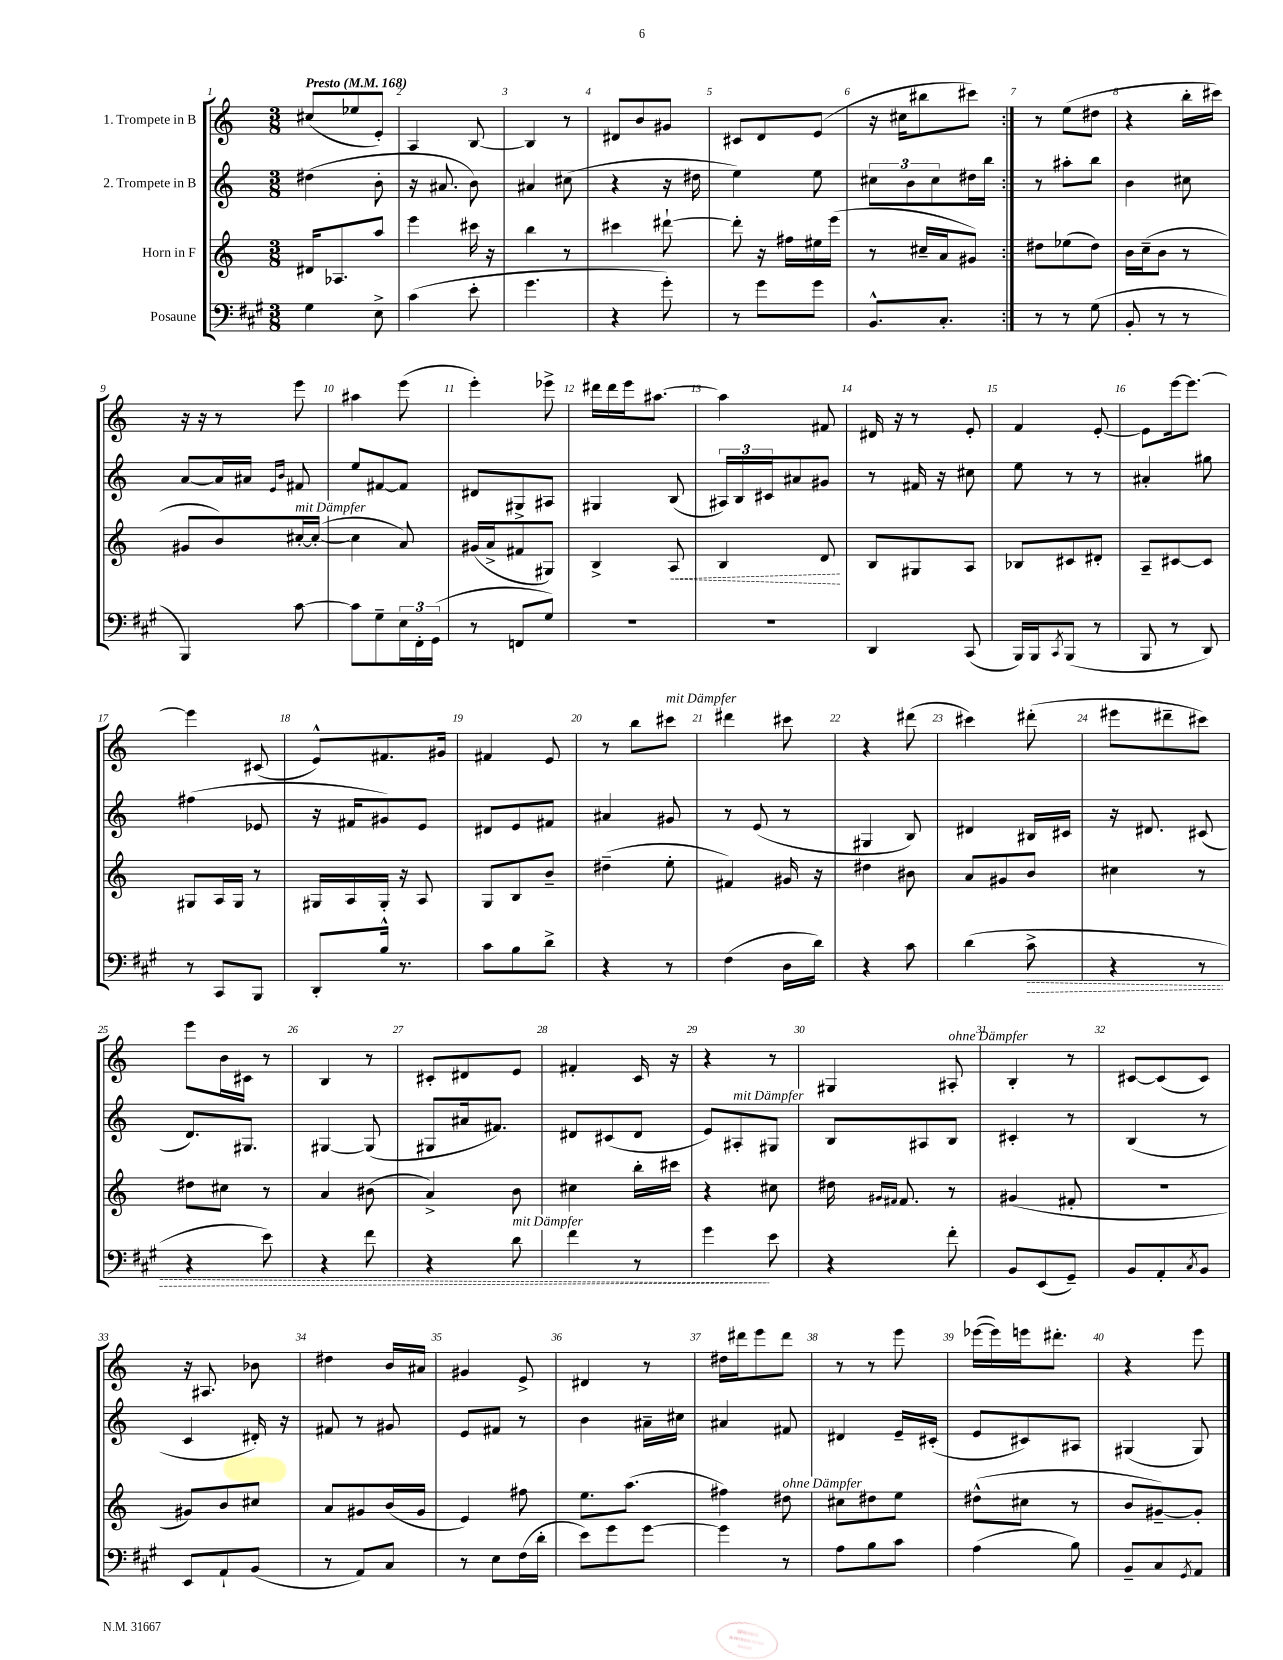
<<
\new StaffGroup <<
\new Staff = "s0" \with { instrumentName = "1. Trompete in B" } {
    \clef treble \key c \major \numericTimeSignature \time 3/8 \tempo "Presto" 4 = 168
    \repeat volta 2 { cis''8( ees''8 e'8-.) |
    a4 b8~ |
    b4 r8 |
    dis'8 b'8 gis'8 |
    cis'8 d'8 e'8( |
    r16 cis''16 bis''8 cis'''8) | }
    r8 e''8( dis''8 |
    r4 b''16-. cis'''16) |
    r16 r16 r8 e'''8 |
    ais''4 e'''8( |
    e'''4-.) ees'''8-> |
    dis'''16 dis'''16 e'''16 ais''8.~ |
    ais''4 fis'8 |
    dis'16 r16 r8 e'8-. |
    f'4 e'8~-. |
    e'8 e'''16~ e'''8.~ |
    e'''4 cis'8( |
    e'8-^) fis'8. gis'16 |
    fis'4 e'8 |
    r8 b''8 cis'''8^\markup { \italic "mit Dämpfer" } |
    dis'''4 cis'''8 |
    r4 dis'''8( |
    cis'''4) dis'''8-.( |
    eis'''8 dis'''8-- cis'''8) |
    e'''8 b'16 cis'16 r8 |
    b4 r8 |
    cis'8-. dis'8 e'8 |
    fis'4-. c'16 r16 |
    r4 r8 |
    gis4 ais8-.^\markup { \italic "ohne Dämpfer" } |
    b4-. r8 |
    cis'8~ cis'8( cis'8) |
    r16 ais8. bes'8 |
    dis''4 b'16 ais'16 |
    gis'4 e'8-> |
    dis'4 r8 |
    dis''16 dis'''16 e'''8 dis'''8 |
    r8 r8 e'''8 |
    ees'''16~( ees'''16) e'''16 dis'''8.-. |
    r4 e'''8 \bar "|." |
}
\new Staff = "s1" \with { instrumentName = "2. Trompete in B" } {
    \clef treble \key c \major \numericTimeSignature \time 3/8
    \repeat volta 2 { dis''4( b'8-. |
    r16 ais'8. b'8) |
    ais'4 cis''8( |
    r4 r16 dis''16 |
    e''4) e''8 |
    \tuplet 3/2 { cis''8 b'8 cis''8 } dis''16 b''16 | }
    r8 ais''8-. b''8 |
    b'4 cis''8 |
    a'8~ a'16 ais'16 \grace { e'16 b'16 } fis'8 |
    e''8 fis'8~ fis'8 |
    dis'8 gis8-> ais8 |
    gis4 b8( |
    \tuplet 3/2 { ais16) b16 cis'16 } ais'8 gis'8 |
    r8 fis'16 r16 cis''8 |
    e''8 r8 r8 |
    ais'4-. gis''8 |
    fis''4( ees'8 |
    r16 fis'16 gis'8) e'8 |
    dis'8 e'8 fis'8 |
    ais'4 gis'8 |
    r8 e'8( r8 |
    gis4 b8) |
    dis'4 bis16 cis'16 |
    r16 dis'8. cis'8( |
    d'8.) gis8. |
    gis4~ gis8( |
    gis8 ais'16 fis'8.) |
    dis'8 cis'8( dis'8 |
    e'8) ais8-.^\markup { \italic "mit Dämpfer" } gis8 |
    b8 ais8 b8 |
    cis'4-. r8 |
    b4( r8 |
    c'4 dis'16-.) r16 |
    fis'8 r8 gis'8 |
    e'8 fis'8 r8 |
    b'4 ais'16-- cis''16 |
    ais'4 fis'8 |
    dis'4 e'16-- cis'16-.( |
    e'8 cis'8) ais8 |
    gis4( gis8) \bar "|." |
}
\new Staff = "s2" \with { instrumentName = "Horn in F" } {
    \clef treble \key c \major \numericTimeSignature \time 3/8
    \repeat volta 2 { dis'16 aes8. a''8 |
    e'''4 cis'''16 r16 |
    b''4 r8 |
    cis'''4 dis'''8~-! |
    dis'''8-. r16 fis''16 eis''16 e'''16( |
    r8 cis''16-- a'16 gis'8) | }
    dis''8 ees''8( dis''8) |
    b'16 c''16--( b'8 r8 |
    gis'8 b'8) cis''16~-.^\markup { \italic "mit Dämpfer" } cis''16~-.( |
    cis''4 a'8) |
    gis'16( a'16-> fis'8 gis8) |
    b4-> \once \override Hairpin.style = #'dashed-line a8\< |
    b4 d'8\! |
    b8 gis8 a8 |
    bes8 cis'8 dis'8-. |
    a8-- cis'8~ cis'8 |
    gis8 a16 gis16 r8 |
    gis16 a16 gis16-. r16 a8 |
    g8 b8 b'8-- |
    dis''4--( e''8-. |
    fis'4) gis'16 r16 |
    dis''4 bis'8 |
    a'8 gis'8 b'8 |
    cis''4 r8 |
    dis''8 cis''8 r8 |
    a'4 bis'8( |
    a'4->) b'8 |
    cis''4 b''16-. cis'''16 |
    r4 cis''8 |
    dis''16 \grace { gis'16 fis'16 } fis'8. r8 |
    gis'4( fis'8-. |
    R4. |
    gis'8) b'8 cis''8 |
    a'8 gis'8 b'16( gis'16 |
    e'4) fis''8 |
    e''8. a''8.( |
    fis''4) dis''8^\markup { \italic "ohne Dämpfer" } |
    cis''8 dis''8 e''8 |
    dis''8-^( cis''8 r8 |
    b'8 gis'8~--) gis'8-. \bar "|." |
}
\new Staff = "s3" \with { instrumentName = "Posaune" } {
    \clef bass \key a \major \numericTimeSignature \time 3/8
    \repeat volta 2 { gis4 e8-> |
    cis'4( e'8-. |
    gis'4. |
    r4 gis'8-.) |
    r8 gis'8 gis'8 |
    b,8.-^ cis8.-. | }
    r8 r8 gis8( |
    b,8-. r8 r8 |
    b,,4) cis'8~ |
    cis'8 gis8-- \tuplet 3/2 { e16 fis,16-. gis,16( } |
    r8 f,8 gis8) |
    R4. |
    R4. |
    d,4 cis,8( |
    b,,16) b,,16 \acciaccatura { cis,8 } b,,8( r8 |
    b,,8 r8 d,8) |
    r8 cis,8 b,,8 |
    d,8-. b16-^ r8. |
    cis'8 b8 d'8-> |
    r4 r8 |
    fis4( d16 d'16) |
    r4 cis'8 |
    d'4( \once \override Hairpin.style = #'dashed-line cis'8->\> |
    r4 r8 |
    r4 e'8) |
    r4 fis'8 |
    r4 d'8^\markup { \italic "mit Dämpfer" } |
    fis'4 r8 |
    gis'4\! e'8 |
    r4 fis'8-. |
    b,8 e,8( gis,8--) |
    b,8 a,8-. \acciaccatura { cis8 } b,8 |
    e,8 a,8-! b,8( |
    r8 a,8) cis8 |
    r8 e8 fis16( d'16-. |
    e'8) gis'8 gis'8~ |
    gis'4 r8 |
    a8 b8 cis'8 |
    a4( b8) |
    b,8-- cis8 \acciaccatura { gis,8 } a,8 \bar "|." |
}
>>
>>
\layout { \context { \Score \override BarNumber.break-visibility = ##(#f #t #t) barNumberVisibility = #all-bar-numbers-visible } }
